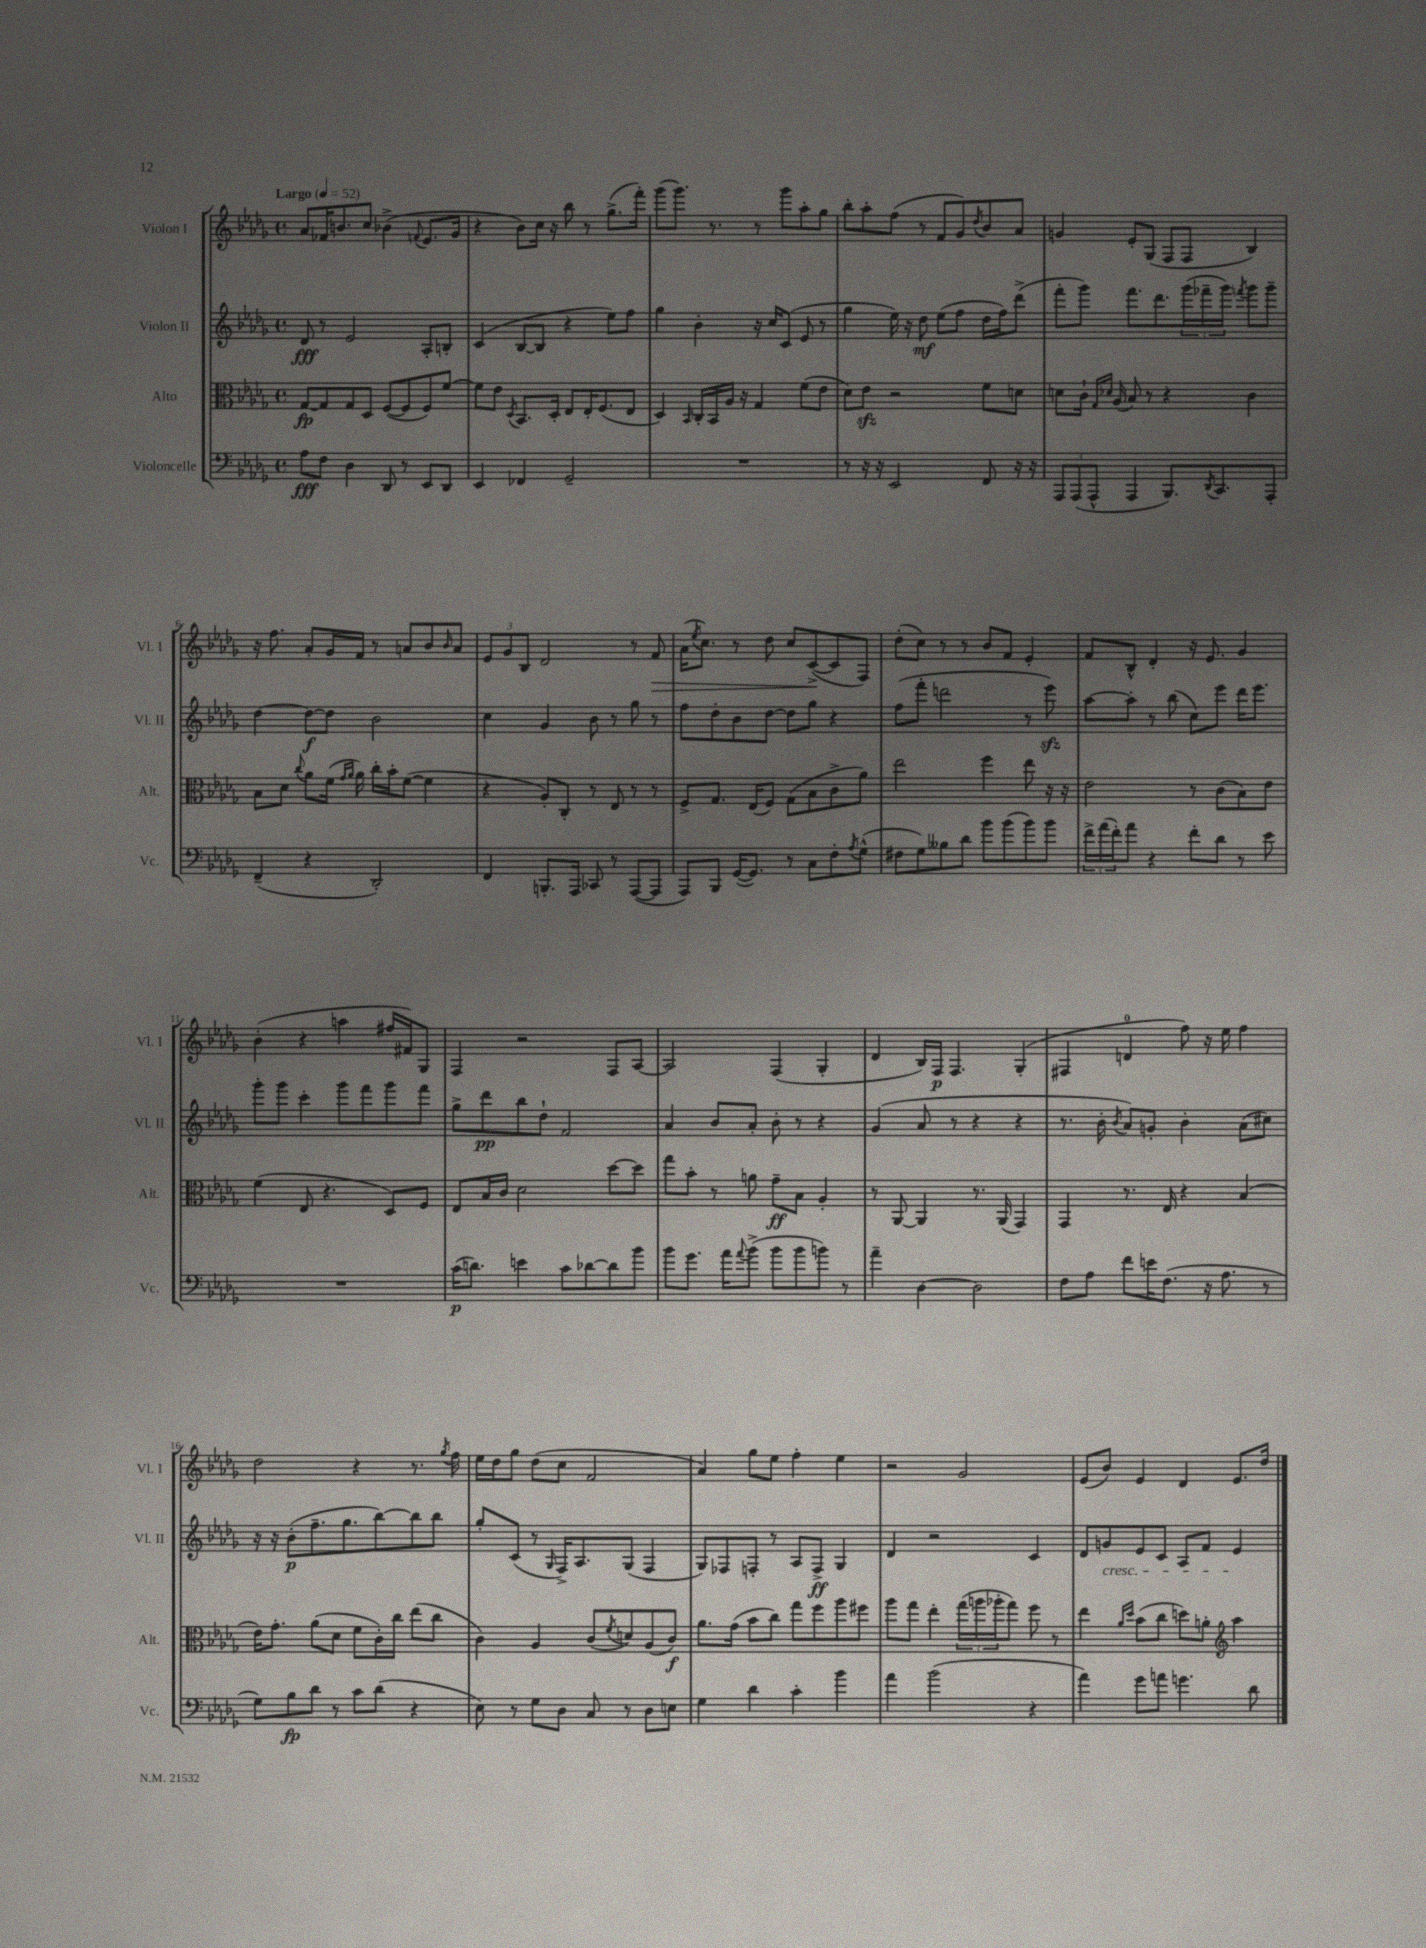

**kern	**kern	**kern	**kern
*staff4	*staff3	*staff2	*staff1
*clefF4	*clefC3	*clefG2	*clefG2
*k[b-e-a-d-g-]	*k[b-e-a-d-g-]	*k[b-e-a-d-g-]	*k[b-e-a-d-g-]
*M4/4	*M4/4	*M4/4	*M4/4
*met(c)	*met(c)	*met(c)	*met(c)
*MM52	*MM52	*MM52	*MM52
8A-	[8G-	8d-	8a-
8F	8G-]	8r	16f-
.	.	.	8.b
4D-	8G-	2e-	.
.	8D-	.	8cc
8DD-	([8F	.	(4b-^
8r	8F]	.	.
.	.	.	8qqf
8EE-	8F)	8A-'	8.e-
8DD-	[8f	8B'	.
.	.	.	16g-
=	=	=	=
4EE-	8f]	(4c	4r
.	8e-	.	.
.	8qD-	.	.
4FF-	8.BB-	[8B-	8b-)
.	.	8B-]	16cc
.	16D-'	.	16r
2GG-~	8E-	4r	8bb-
.	16E-'	.	8r
.	(8.F	.	.
.	.	8ee-)	(8.gg-^
.	8E-	8ff	.
.	.	.	16fff')
=	=	=	=
1r	4D-)	4gg-	(8ggg-
.	.	.	8.ggg-)
.	16qqBB-	.	.
.	16C'	4b-'	.
.	16BB-	.	8.r
.	16A-	.	.
.	16r	.	.
.	4G-	16r	8r
.	.	16cc	.
.	.	(8c	8ggg-
.	(8f	8e-	8aa-'
.	8e-	8r	8gg-
=	=	=	=
8r	8d-)	4gg-	8bb-'
16r	8e-	.	8aa-'
16r	.	.	.
2EE-	2r	16ee-)	(8ff
.	.	16r	.
.	.	8dd-	8r
.	.	(8ee-	8f
.	.	8ff	8g-)
.	.	.	8qdd-
8FF	8f	16dd-	8b-
.	.	16ff)	.
16r	8d	(8ddd-^	8a-
16r	.	.	.
=	=	=	=
12AAA-	8d	8fff'	4g
(12AAA-	.	.	.
.	16c`	8ggg-)	.
12AAA-^^	.	.	.
.	16qqG-	.	.
.	16qqd-	.	.
.	(16A-	.	.
4AAA-	8B-)	8.fff	8e-'
.	8r	.	(8G-
.	.	8.ddd-	.
8.BBB-)	4r	.	8F
.	.	(24ggg-	8F
.	.	24fff-~	.
8qDD-	.	.	.
8.CC	.	.	.
.	.	24ggg-)	.
.	.	8qfff	.
.	4c	8ggg-	4B-)
8AAA-'	.	8ggg-~	.
=	=	=	=
(4FF~	8B-	[4dd-	16r
.	.	.	8.ff
.	8d-	.	.
.	8qqcc	.	.
4r	8a-	8dd-_	8a-'
.	(16f	8dd-]	16g-
.	16qqg-	.	.
.	16qqa-	.	.
.	16a-)	.	16f
2DD-')	16cc'	2b-	8r
.	16b-'	.	.
.	([8f	.	8a
.	4f]	.	8b-
.	.	.	16qqb-
.	.	.	8a
=	=	=	=
4FF	4r	4cc	12e-
.	.	.	12g-
.	.	.	12B-
8.BBB'	8A-')	4g-	2d-
.	8C'	.	.
16AAA-	.	.	.
8CC-	8r	8b-	.
8r	8E-	8r	.
([8AAA-	8r	8gg-	8r
8AAA-]	8r	8r	8f
=	=	=	=
8AAA-)	8F^	8ff	(16a-
.	.	.	8qee-
.	.	.	8.cc)
8BBB-	8.G-	8dd-'	.
([16GG-	.	8b-	8r
8.GG-])	(16E-	.	.
.	8F)	[8dd-	8dd-
8r	(8G-	8dd-]	8cc
8C	8B-	8gg-	([8c^
8F'	8c^	4r	8c]
8qA-	.	.	.
(8G-^^	8a-)	.	8F)
=	=	=	=
8F#	2ee-	(8ff	(8dd-'
8G-)	.	8fff'	8cc)
8B--	.	2ddd	8r
8d-	.	.	8r
8b-	4ff	.	8b-
(8b-	.	.	8f
8b-)	8ee-	8r	4e-'
8b-	16r	8eee-)	.
.	16r	.	.
=	=	=	=
24f^	2e-	[8aa-	8f
(24a-	.	.	.
24f')	.	.	.
8a-	.	8aa-']	8B-^^
4r	.	8r	4d-'
.	.	(8bb-	.
8f'	8r	8cc)	16r
.	.	.	8.e-
8d-	(8c	8eee-	.
8r	8B-)	16ddd-	4g-
.	.	8.eee-	.
8e-	8e-	.	.
=	=	=	=
1r	(4f	8ggg-'	(4b-'
.	.	8ggg-	.
.	8E-	4ccc'	4r
.	4.r	.	.
.	.	8ggg-	4aa
.	.	8fff	.
.	8D-)	8ggg-	16ff#
.	.	.	16f#)
.	8F	8fff	8G-
=	=	=	=
(16c	8E-	8gg-^	4F
8.d)	.	.	.
.	16B-	8ddd-	.
.	16c	.	.
4e	2d-	8bb-	2r
.	.	8dd-`	.
8c	.	2f	.
[8d-	.	.	.
8d-]	[8dd-	.	8F
8b-	8dd-]	.	[8A-
=	=	=	=
8b-	8gg-	4a-	2A-]
8.g-	8b-'	.	.
.	8r	8b-	.
16a-	.	.	.
8qqa-	.	.	.
(8b-^	8a	8a-'	.
8b-	8g-~	8b-'	(4F
8b-	8B-	8r	.
8b)	4A-'	4r	4G-'
8r	.	.	.
=	=	=	=
4a-~	8r	(4g-	4d-
.	[8AA-	.	.
[4D-	4AA-]	8a-	16B-)
.	.	.	16F
.	.	8r	4.F
2D-]	8.r	4r	.
.	(16AA-	.	.
.	4GG-)	4r	(4G-'
=	=	=	=
8F	4GG-	8.r	4F#
8A-	.	.	.
.	.	16b-'	.
.	.	8qb-	.
8f	8.r	8a-)	4d
16e	.	8g'	.
(8.F	16E-	.	.
.	4r	4b-'	8ff)
16r	.	.	16r
8.A-	.	.	16ee-
.	(4B-	(8a-	4ff
8r	.	8cc#)	.
=	=	=	=
8G-)	16e-)	16r	2dd-
.	8.g-'	16r	.
8B-	.	(8b-'	.
8d-	(8a-	8.ff~	.
8r	8d-	.	.
.	.	8.gg-	.
8c	8f	.	4r
(8d-	16c')	[8bb-)	.
.	16cc	.	.
4r	(8ee-	8bb-]	8.r
.	8cc	8bb-	.
.	.	.	8qgg-
.	.	.	16ff
=	=	=	=
8E-)	4c)	8gg-'	16ee-
.	.	.	16dd-
8r	.	(8c	8gg-
8G-	4A-	8r	(8dd-
.	.	16qqG-	.
8D-	.	16F^)	8cc
.	.	8.A-	.
8C	(8c	.	2f
.	8qf	.	.
8r	8d)	(8G-	.
8D-	(8A-	4F	.
8E	8c)	.	.
=	=	=	=
4G-	8.a-	8G-)	4a-)
.	.	8F-	.
.	(16g-	.	.
4d-	8b-	8F'	8gg-
.	8cc)	8r	8ee-
4c'	8gg-	8A-	4ff'
.	8ff	8F^	.
4b-	8aa-	4G-	4ee-
.	8ff#	.	.
=	=	=	=
4a-	8aa-	4d-	2r
.	8gg-	.	.
(2b-	4ee-'	2r	.
.	(24gg-	.	2g-
.	24aa	.	.
.	24aa-'	.	.
.	8gg-)	.	.
4r	8ff	4c	.
.	8r	.	.
=	=	=	=
4a-)	4ee-	8d-	(8e-
.	.	8g	8b-)
.	16qqa-	.	.
.	16qqdd-	.	.
8g-	(8b-	8e-	4e-
8a	8cc	8c	.
4.g	8dd)	8A-	4d-
.	8a'	8f	.
*	*clefG2	*	*
.	4aa-	4e-	8.e-
8d-	.	.	.
.	.	.	16dd-
==	==	==	==
*-	*-	*-	*-
